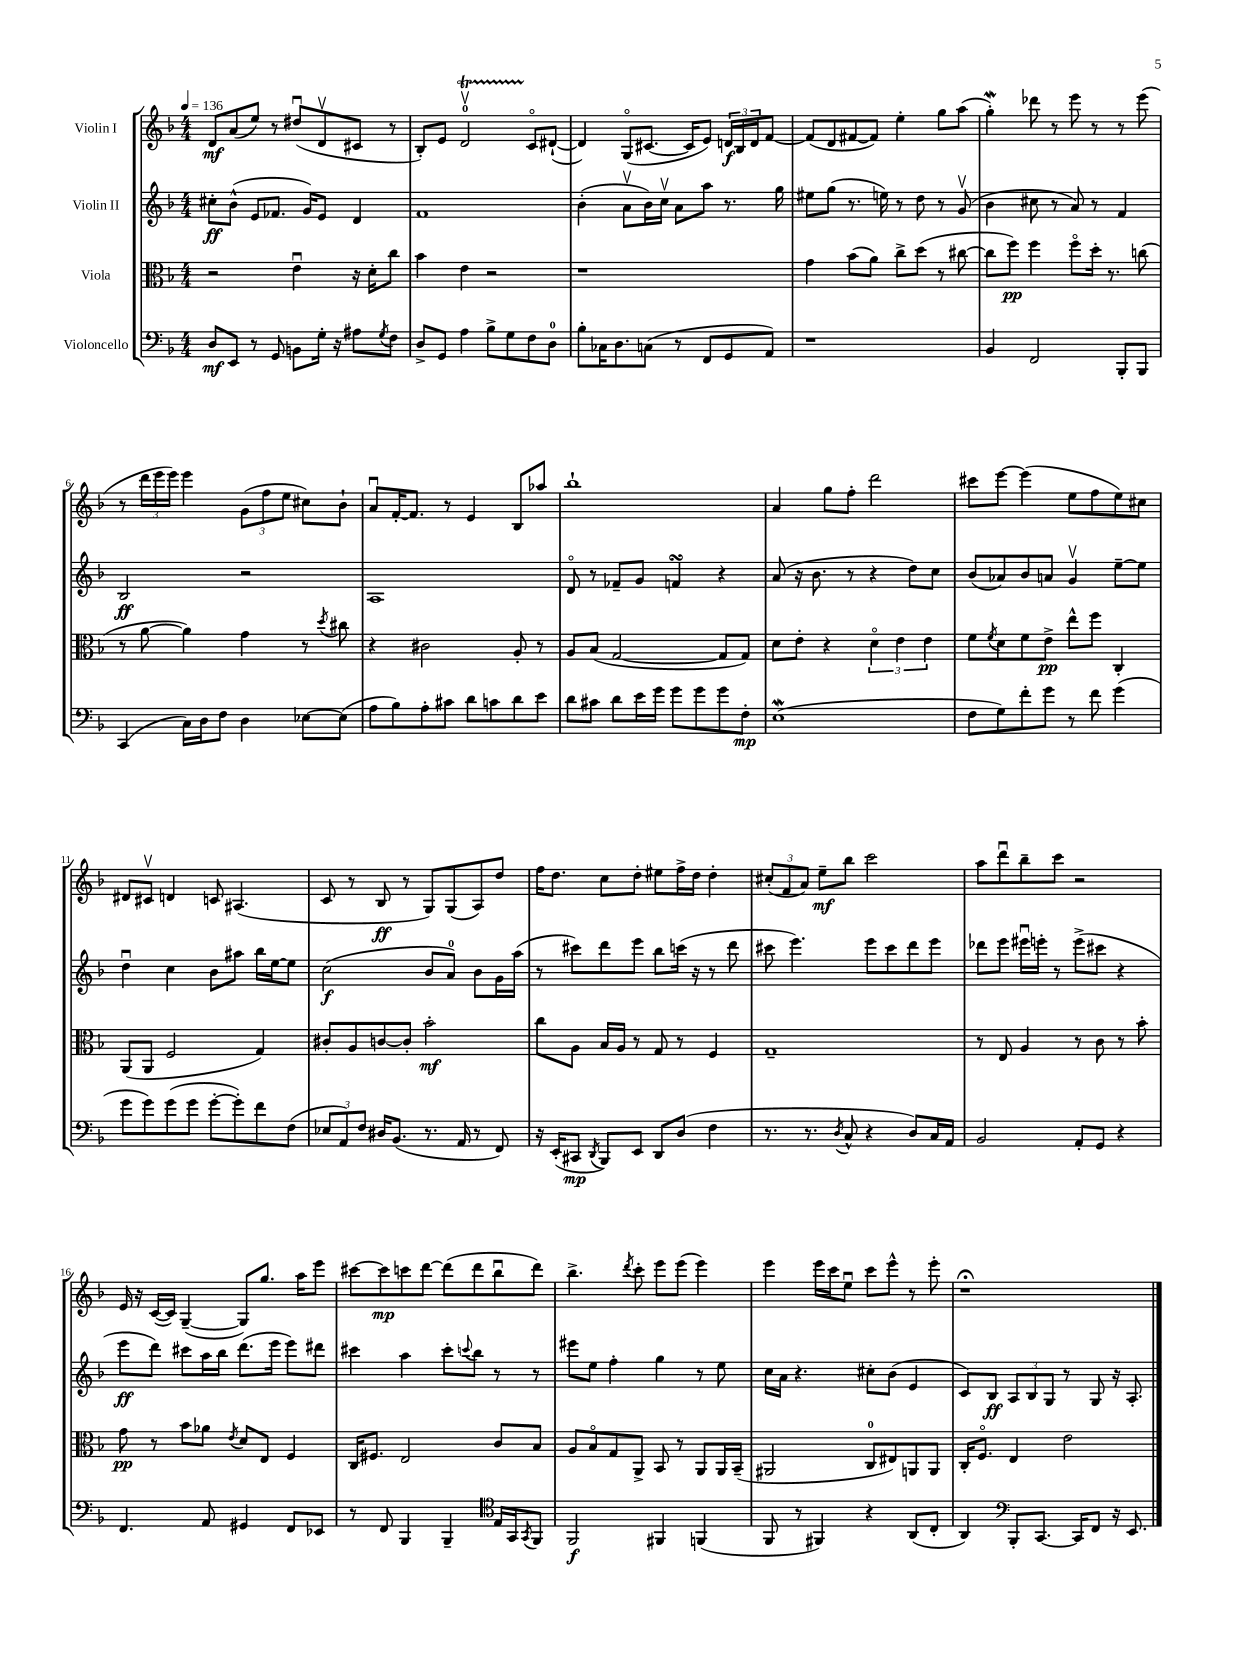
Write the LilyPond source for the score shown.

<<
\new StaffGroup <<
\new Staff = "s0" \with { instrumentName = "Violin I" } {
    \clef treble \key f \major \numericTimeSignature \time 4/4 \tempo 4 = 136
    d'8\mf a'8( e''8) r8 dis''8\downbow( d'8\upbow cis'8 r8 |
    bes8-.) e'8 d'2-0\upbow\startTrillSpan c'8\flageolet\stopTrillSpan dis'8~-!( |
    dis'4) g8\flageolet( cis'8.~ cis'16 e'8) \tuplet 3/2 { d'16\f bes16 d'16 } f'8~ |
    f'8( d'8 fis'8~ fis'8) e''4-. g''8 a''8( |
    g''4-.\mordent) des'''8 r8 e'''8 r8 r8 e'''8( |
    r8 \tuplet 3/2 { d'''16 e'''16 e'''16) } e'''4 \tuplet 3/2 { g'8( f''8 e''8 } cis''8) bes'8-! |
    a'8\downbow f'16~-. f'8. r8 e'4 bes8 aes''8 |
    bes''1-! |
    a'4 g''8 f''8-. d'''2 |
    cis'''8 e'''8~ e'''4( e''8 f''8 e''8) cis''8 |
    dis'8 cis'8\upbow d'4 c'8 ais4.( |
    c'8 r8 bes8\ff r8 g8) g8( a8) d''8 |
    f''16 d''8. c''8 d''8-. eis''8 f''16-> d''16 d''4-. |
    \tuplet 3/2 { cis''8-.( f'8 a'8) } e''8--\mf bes''8 c'''2 |
    a''8 d'''8\downbow bes''8-- c'''8 r2 |
    e'16 r16 c'16~( c'16) g4~--( g8) g''8. a''16 e'''8 |
    cis'''8~ cis'''8\mp c'''8 d'''8~ d'''8( d'''8 bes''8\downbow d'''8) |
    bes''4.-> \acciaccatura { d'''8 } c'''8-. e'''8 e'''8( e'''4) |
    e'''4 e'''16 c'''16 e''8\downbow c'''8 e'''8-^ r8 e'''8-. |
    r1\fermata \bar "|." |
}
\new Staff = "s1" \with { instrumentName = "Violin II" } {
    \clef treble \key f \major \numericTimeSignature \time 4/4
    cis''8-.\ff bes'8-^( e'8 fes'8. g'16) e'8 d'4 |
    f'1 |
    bes'4-.( a'8\upbow bes'16) c''16\upbow a'8 a''8 r8. g''16 |
    eis''8 g''8( r8. e''16) r8 d''8 r8 g'8\upbow( |
    bes'4 cis''8 r8 a'8) r8 f'4 |
    bes2\ff r2 |
    a1 |
    d'8\flageolet r8 fes'8-- g'8 f'4\turn r4 |
    a'8( r16 bes'8. r8 r4 d''8) c''8 |
    bes'8( aes'8) bes'8 a'8 g'4\upbow e''8~-- e''8 |
    d''4\downbow c''4 bes'8 ais''8 bes''16 e''16~ e''8 |
    c''2\f( bes'8 a'8-0) bes'8 g'16 a''16( |
    r8 cis'''8) d'''8 e'''8 bes''8 c'''16( r16 r8 d'''8 |
    cis'''8 e'''4.) e'''8 cis'''8 d'''8 e'''8 |
    des'''8 e'''8 eis'''16\downbow e'''16-. r8 e'''8->( cis'''8 r4 |
    e'''8\ff d'''8) cis'''8 a''16 bes''16 d'''8.( e'''16 e'''8) dis'''8 |
    cis'''4 a''4 cis'''8-. \appoggiatura { c'''8 } bes''8 r8 r8 |
    eis'''8 e''8 f''4-. g''4 r8 e''8 |
    c''16 a'16 r4. cis''8-. bes'8( e'4 |
    c'8) bes8\ff \tuplet 3/2 { a8 bes8 g8 } r8 g8 r16 a8.-. \bar "|." |
}
\new Staff = "s2" \with { instrumentName = "Viola" } {
    \clef alto \key f \major \numericTimeSignature \time 4/4
    r2 e'4\downbow r16 d'16-. c''8 |
    bes'4 e'4 r2 |
    r1 |
    g'4 bes'8( a'8) c''8-> d''8( r8 cis''8~ |
    cis''8 f''8\pp) f''4 f''8\flageolet d''16-. r8. c''8( |
    r8 a'8~ a'4) g'4 r8 \acciaccatura { d''8 } cis''8 |
    r4 cis'2 a8-. r8 |
    a8 bes8( g2~ g8 g8) |
    d'8 e'8-. r4 \tuplet 3/2 { d'4\flageolet e'4 e'4 } |
    f'8 \acciaccatura { f'8 } d'8 f'8 e'8->\pp e''8-^ f''8 c4-. |
    a,8( a,8 f2 g4) |
    cis'8-. a8 c'8~ c'8-. bes'2-.\mf |
    c''8 a8 bes16 a16 r8 g8 r8 f4 |
    g1-- |
    r8 e8 a4 r8 c'8 r8 bes'8-. |
    g'8\pp r8 bes'8 aes'8 \acciaccatura { e'8 } d'8 e8 f4 |
    c16 fis8. e2 c'8 bes8 |
    a8 bes8\flageolet g8 a,8-> bes,8 r8 a,8 a,16 bes,16--( |
    ais,2 c8-0 eis8) a,8 a,8 |
    c16-. f8.\flageolet e4 e'2 \bar "|." |
}
\new Staff = "s3" \with { instrumentName = "Violoncello" } {
    \clef bass \key f \major \numericTimeSignature \time 4/4
    d8\mf e,8 r8 g,8 b,8 g16-. r16 ais8 \acciaccatura { g8 } f8 |
    d8-> g,8 a4 bes8-> g8 f8 d8-0 |
    bes8-. ces16 d8. c8( r8 f,8 g,8 a,8) |
    r1 |
    bes,4 f,2 bes,,8-. bes,,8 |
    c,4( c16) d16 f8 d4 ees8~ ees8( |
    a8 bes8) a8-. cis'8 d'8 c'8 d'8 e'8 |
    d'8 cis'8 d'8 e'16 g'16 g'8 g'8 g'8 f8-.\mp |
    e1\mordent( |
    f8 g8) f'8-. g'8 r8 f'8 g'4( |
    g'8 g'8) g'8( g'8 g'8~-. g'8-.) f'8 f8( |
    \tuplet 3/2 { ees8 a,8) f8 } dis16 bes,8.( r8. a,16 r8 f,8) |
    r16 e,16-.( cis,8\mp \acciaccatura { d,8 } bes,,8) e,8 d,8 d8( f4 |
    r8. r8. \acciaccatura { d8 } c8-^ r4 d8) c16 a,16 |
    bes,2 a,8-. g,8 r4 |
    f,4. a,8 gis,4 f,8 ees,8 |
    r8 f,8 bes,,4 bes,,4-- \clef tenor e16 g,16 \acciaccatura { g,8 } f,8 |
    f,2\f fis,4 f,4( |
    f,8 r8 fis,4) r4 a,8( c8-. |
    a,4) \clef bass bes,,8-. c,8.~ c,16 f,8 r16 e,8. \bar "|." |
}
>>
>>
